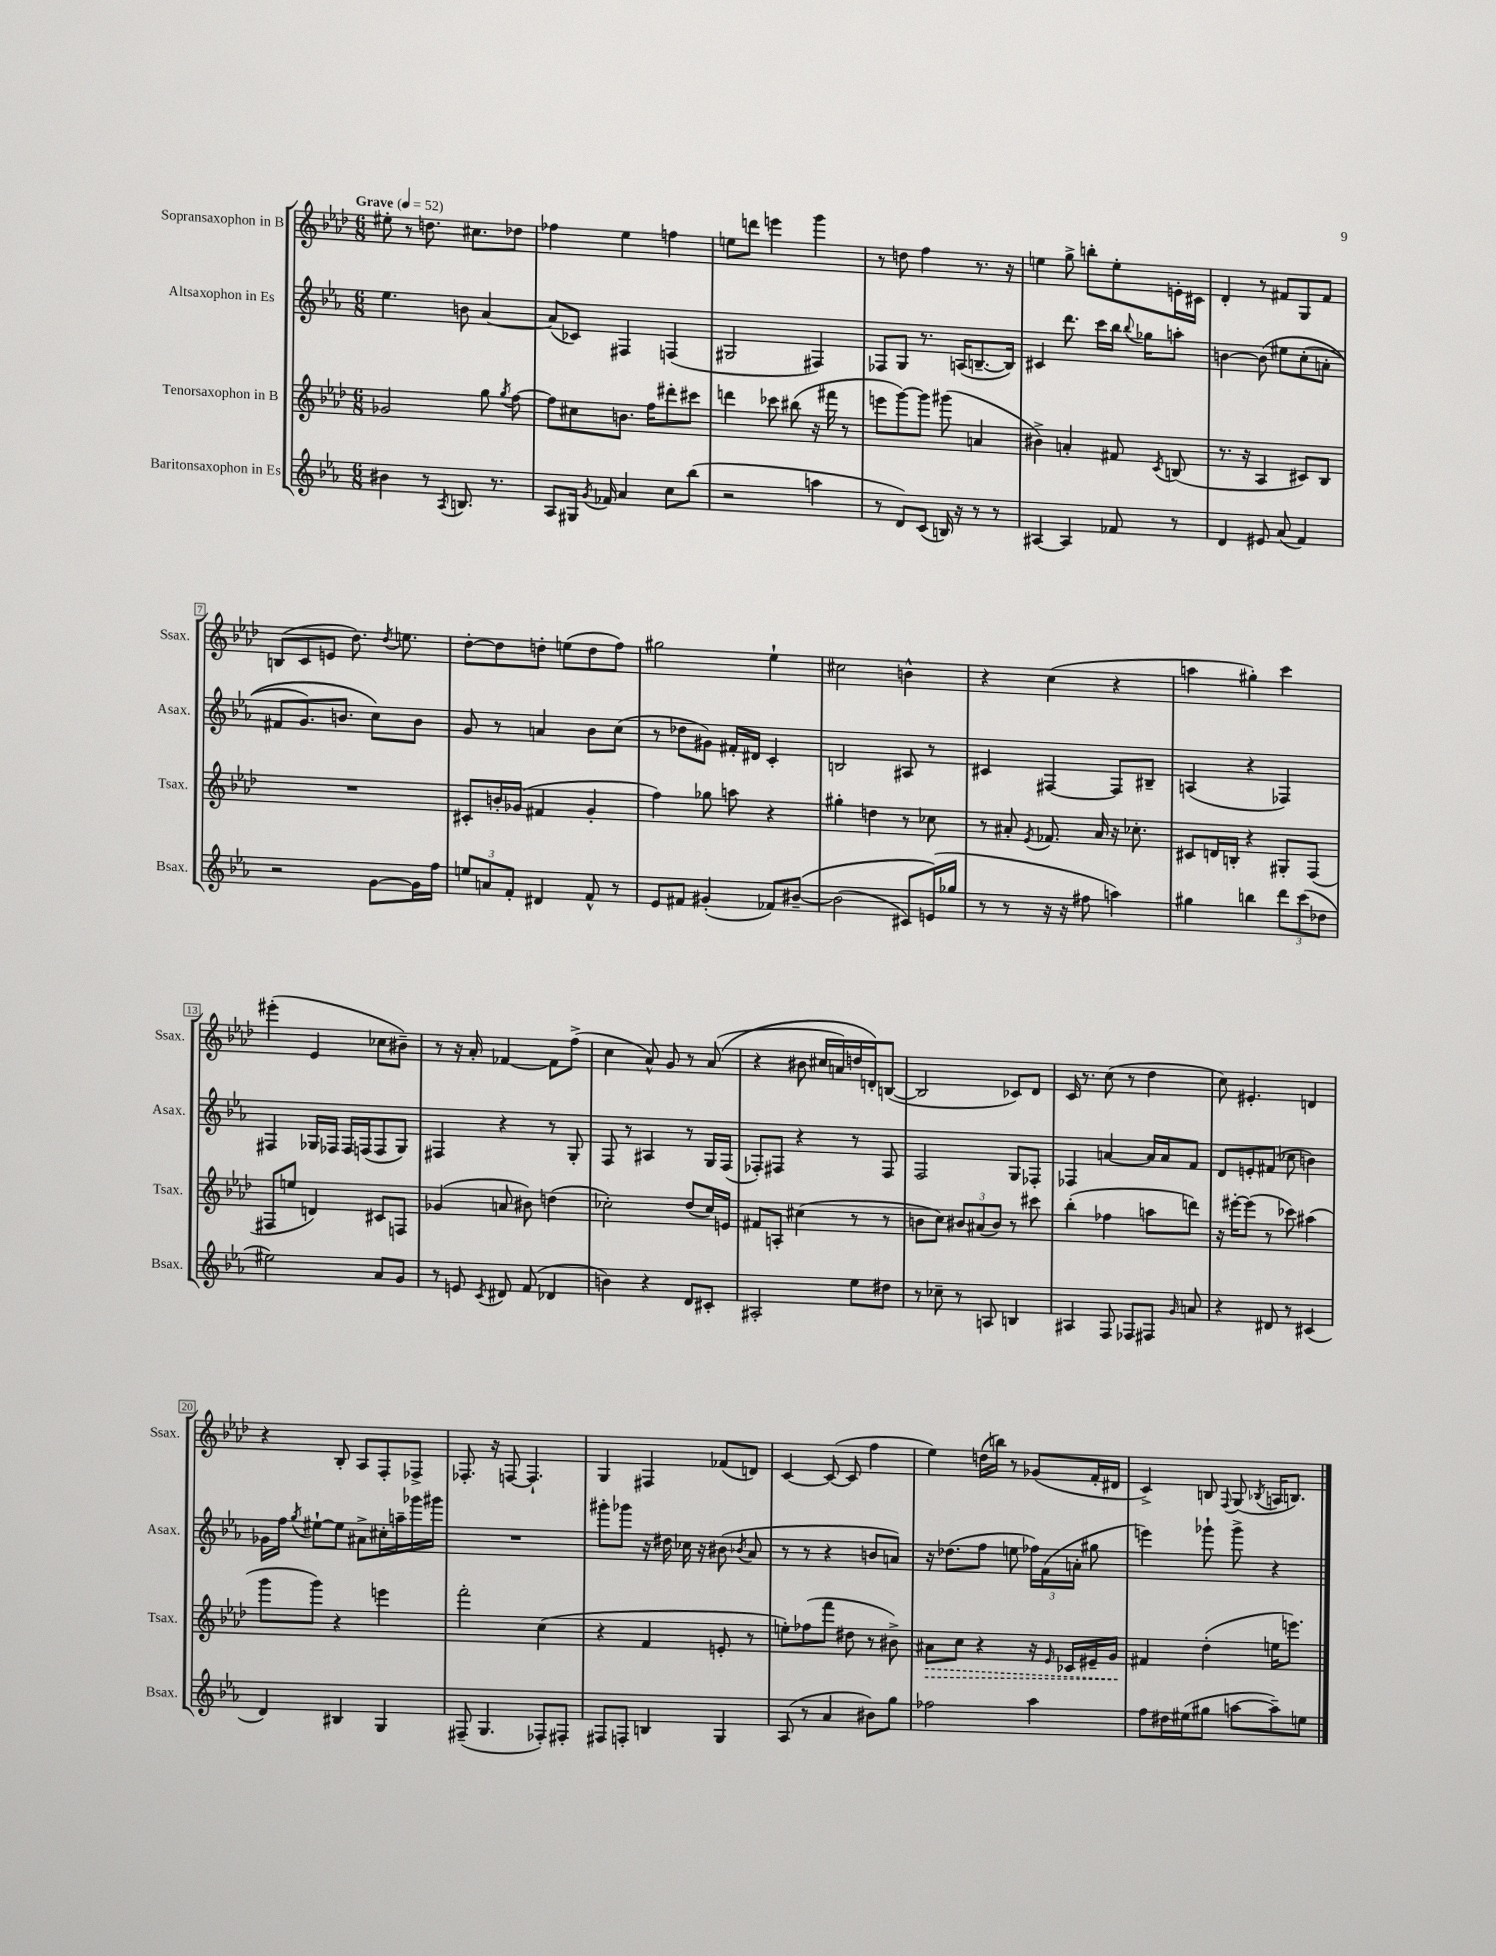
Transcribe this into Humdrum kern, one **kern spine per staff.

**kern	**kern	**kern	**kern
*staff4	*staff3	*staff2	*staff1
*clefG2	*clefG2	*clefG2	*clefG2
*k[b-e-a-]	*k[b-e-a-d-]	*k[b-e-a-]	*k[b-e-a-d-]
*M6/8	*M6/8	*M6/8	*M6/8
*MM52	*MM52	*MM52	*MM52
4b#	2g-	4.ee-	8ee#'
.	.	.	8r
8r	.	.	8.dd
8qA-	.	.	.
8.B	.	8b	.
.	.	.	8.cc#
.	8gg	[4a-	.
8.r	.	.	.
.	8qgg	.	.
.	[8ff	.	8dd-
=	=	=	=
8A-	8ff]	(8a-]	4ff-
16G#	8cc#	8c-)	.
8qg	.	.	.
16f-	.	.	.
4a-	8.b	4F#	4ee-
.	16ff	.	.
8cc	8ddd#'	(4F	4ff
(8bb-	8ccc#	.	.
=	=	=	=
2r	4ddd	2G#	8ee
.	.	.	8ddd
.	8ccc-	.	4eee
.	(8bb#	.	.
4aa	16r	4F#)	4ggg
.	16fff#	.	.
.	8r	.	.
=	=	=	=
8r	8eee	8F-	8r
8d)	[8ggg)	8G	8dd
(8c	8ggg]	8.r	4ff
16B)	(8ggg#	.	.
16r	.	(16A	.
8r	4a	[8.B~	8.r
8r	.	.	.
.	.	16B])	16r
=	=	=	=
[4A#	4b#^)	4c#	4ee
4A#]	4a'	8.ddd	8gg^
.	.	.	8bb'
.	.	16ccc	.
8f-	8f#	16bb-	8ee'
.	.	8qqbb-	.
.	.	16gg-	.
.	8qc	.	.
8r	(8B	8aa'	16e'
.	.	.	16c#
=	=	=	=
4d	8.r	[4b	4d-'
.	16r	.	.
8e#	4A-	&(8b]	8r
(8a-	.	8ee#	8f#
4f)	8c#)	(8cc'	8G
.	8B-	8a'	8f#
=	=	=	=
2r	2.r	8f#	(8B
.	.	8.g)	8c
.	.	.	8e
.	.	8.b	.
.	.	.	8.dd-)
[8g	.	8cc&)	.
.	.	.	8qdd-
.	.	.	8.ee
16g]	.	8b	.
16ff	.	.	.
=	=	=	=
12ee	8c#'	8g	[8dd-'
12a	.	.	.
.	16b'	8r	8dd-]
12f'	.	.	.
.	(16g-	.	.
4d#	4f#	4a	8dd'
.	.	.	(8ee
8f^^	4g-'	8b-	8dd
8r	.	(8cc	8ff)
=	=	=	=
8e-	4ff)	8r	2gg#
8f#	.	8dd-	.
(4g#'	8gg-	8g#)	.
.	8aa	16f#'	.
.	.	16d#	.
8f-)	4r	4c'	4ee-`
&([8b#~	.	.	.
=	=	=	=
(2b#]	4gg#'	2B	2cc#
.	4dd	.	.
8c#)	8r	8A#	4b^^
(16e&)	8cc-	8r	.
16gg-	.	.	.
=	=	=	=
8r	8r	4c#	4r
8r	8a#'	.	.
.	8qe-	.	.
16r	8.f-	[4F#	(4cc
16r	.	.	.
8ff#	.	.	.
.	16a#	.	.
4aa)	16r	8F#]	4r
.	8.cc-'	.	.
.	.	8B#~	.
=	=	=	=
4gg#	8c#	(4A	4aa
.	16d	.	.
.	16B'	.	.
4bb	4r	4r	4gg#')
12ddd	8G#'	4F-)	4ccc
(12ccc	.	.	.
.	(8F	.	.
12dd-	.	.	.
=	=	=	=
2ee#)	8F#	4F#	(4eee#'
.	8ee	.	.
.	4d)	16G-	4e-
.	.	16F-	.
.	.	16F-	.
.	.	(16F	.
8a-	8c#	8F	8cc-
8g	8F	8G-)	8b#~)
=	=	=	=
8r	(4g-	4F#	8r
8e	.	.	16r
.	.	.	16a-'
8qc	.	.	.
8d#	8a	4r	[4f-
(8f	8b#)	.	.
4d-	(4dd	8r	8f-]
.	.	8G'	(8ff^
=	=	=	=
4b)	2cc-')	8F	4cc
.	.	8r	.
4r	.	4A#	8a-^^)
.	.	.	8g
8d	(8dd-	8r	8r
8c#'	16cc-)	16G	&((8a-
.	16e	(16F	.
=	=	=	=
2A#'	8f#	8F-')	4r
.	8A'	8F#	.
.	(4cc#	4r	8b#
.	.	.	16cc#
.	.	.	16a)
8ee-	8r	8r	16dd
.	.	.	16d'&)
8dd#	8r	8F#	([8B
=	=	=	=
8r	8b	2F	2B]
8cc-~	8cc)	.	.
8r	12b#	.	.
.	(12a#	.	.
8A	.	.	.
.	12b#)	.	.
4B	8r	8G	8c-)
.	8ccc#	8F-'	8d-
=	=	=	=
4A#	(4bb-'	4F-	16c
.	.	.	8.r
8F	4ff-	[4a	(8cc
8F-	.	.	8r
8F#	8aa	16a]	4dd-
.	.	16a	.
16qqg	.	.	.
8a	8ddd)	8f	.
=	=	=	=
4r	16r	8d	8cc)
.	[16eee#'	.	.
.	(8eee#]	8e'	4.e#'
8d#	8r	(8f#	.
8r	8ccc-)	8cc-	.
(4c#	(4aa#	4b)	4d
=	=	=	=
4d)	8ggg	16g-	4r
.	.	16ff	.
.	.	8qgg	.
.	8ggg)	[8ee#`	.
4B#	4r	8ee#]	8B-'
.	.	8a#^	8A-
4G	4eee	16cc#'	8F'
.	.	16aa~	.
.	.	16ggg-	8F-^
.	.	16ggg#	.
=	=	=	=
(8F#~	2fff'	2.r	8.F-'
4.G	.	.	.
.	.	.	16r
.	.	.	[8F
.	.	.	4.F`]
8F-')	(4cc	.	.
8F#'	.	.	.
=	=	=	=
8F#	4r	8ggg#'	4G
8F'	.	8ggg-	.
4B	4f	16r	4F#
.	.	16dd#	.
.	.	16cc-	.
.	.	16r	.
4G	8e'	(8b#	(8f-
.	.	8qb-	.
.	8r	8a-	8d)
=	=	=	=
(8A-	8ee')	8r	[4c
8r	(8ff-	8r	.
4a-	8fff	4r	(8c_
.	8dd#	.	8c]
8b#)	8r	8b	4ff
8gg	8b#^)	8a)	.
=	=	=	=
2ff-	8a#	16r	4ee-)
.	.	(8.dd-	.
.	8cc	.	.
.	4r	8ff	(16dd
.	.	.	16bb)
.	.	8ee	8r
4aa-	16r	24ff-)	(8g-
.	.	(24f	.
.	16qqe-	.	.
.	16c-	.	.
.	.	24a'	.
.	16e#~	8gg#	16f'
.	16g	.	16d#
=	=	=	=
8ff	4f#	4eee)	4c^)
16dd#	.	.	.
(16ee#	.	.	.
8gg#	(4dd-'	8ggg-`	8B
.	.	.	8qqF
[8aa	.	8ggg-^	(8G
.	.	.	8qB-
8aa~])	16ee	4r	16A
.	8.eee)	.	8.B)
8ee	.	.	.
==	==	==	==
*-	*-	*-	*-
